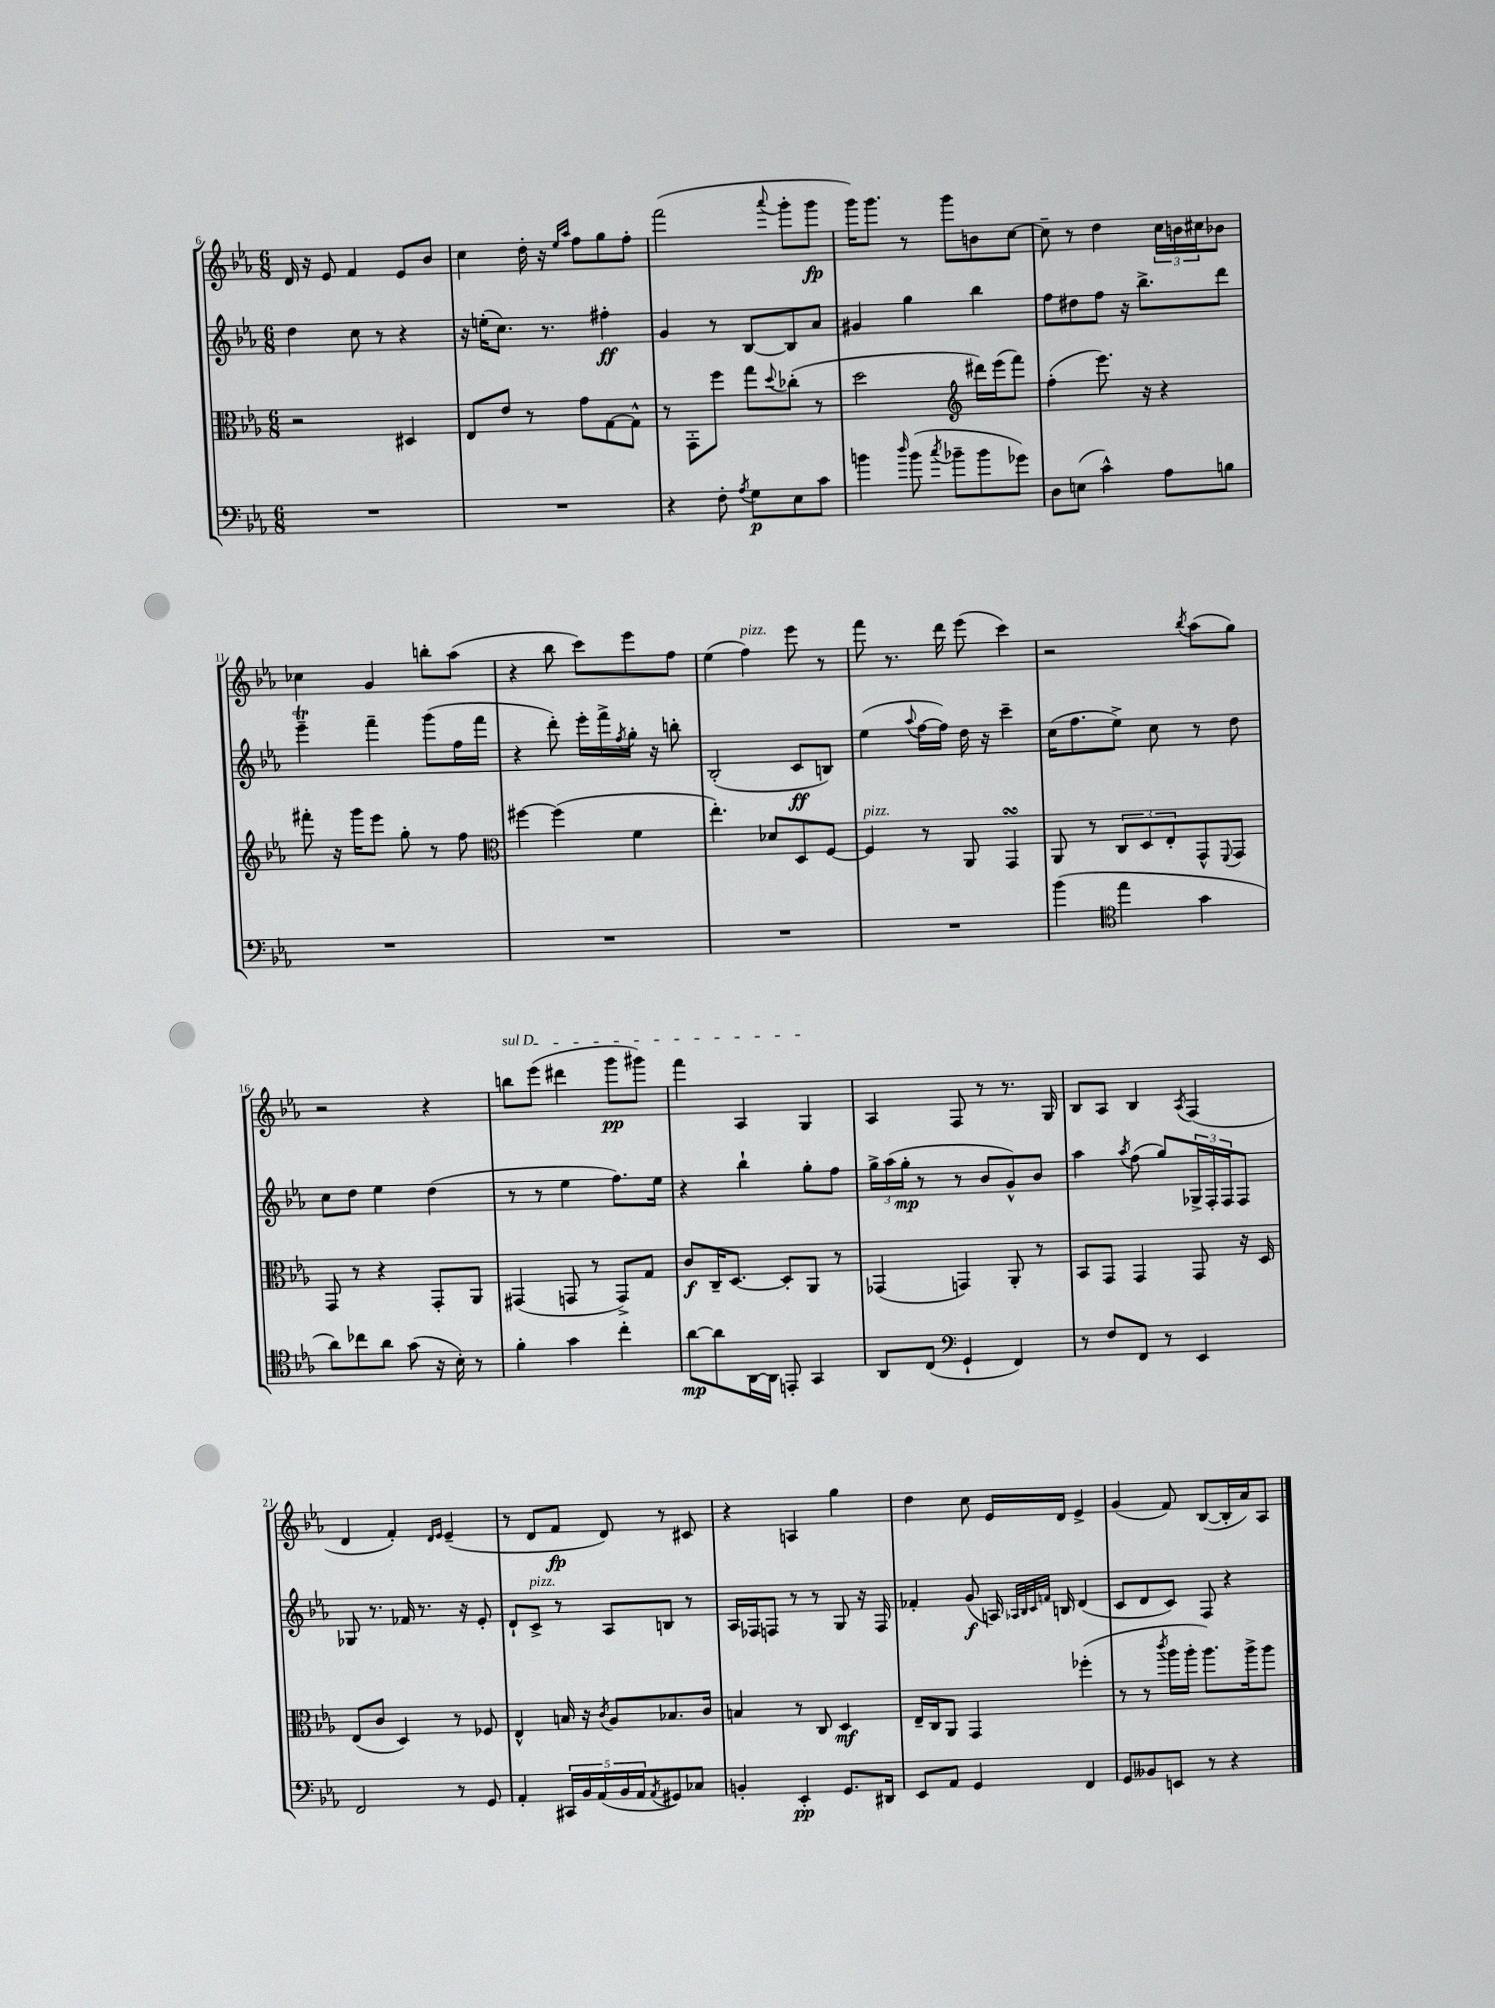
<<
\new StaffGroup <<
\new Staff = "s0" {
    \clef treble \key ees \major \numericTimeSignature \time 6/8
    d'16 r16 ees'8 f'4 ees'8 bes'8 |
    c''4 d''16-. r16 \grace { ees''16 aes''16 } f''8 g''8 f''8-. |
    f'''2( \appoggiatura { aes'''8 } g'''8-. g'''8\fp |
    g'''16) g'''8. r8 g'''8 b'8 c''8~ |
    c''8-- r8 d''4 \tuplet 3/2 { c''16 b'16 cis''16 } bes'8 |
    ces''4 g'4 b''8-. aes''8( |
    r4 bes''8 c'''8) ees'''8 f''8 |
    ees''4( f''4^\markup { \italic "pizz." }) ees'''8 r8 |
    f'''8 r8. d'''16 ees'''8( c'''4) |
    r2 \acciaccatura { bes''8 } aes''8( g''8) |
    r2 r4 |
    \once \override TextSpanner.bound-details.left.text = \markup { \italic "sul D" } b''8\startTextSpan ees'''8( dis'''4 g'''8\pp gis'''8) |
    f'''4 aes4 g4\stopTextSpan |
    aes4 f8 r8 r8. g16 |
    bes8 aes8 bes4 \acciaccatura { aes8 } f4( |
    d'4 f'4-.) \grace { d'16 ees'16 } ees'4--( |
    r8 d'8 f'8\fp d'8) r8 cis'8 |
    r4 a4 g''4 |
    d''4 c''8 ees'16 d'16 ees'4-> |
    g'4( f'8) bes8~( bes16-. aes'16) aes8 \bar "|." |
}
\new Staff = "s1" {
    \clef treble \key ees \major \numericTimeSignature \time 6/8
    d''4 c''8 r8 r4 |
    r16 e''16-.( c''8.) r8. fis''4-.\ff |
    g'4 r8 bes8~ bes8 aes'8 |
    gis'4 g''4 bes''4 |
    f''8 dis''8 f''8 r16 bes''8.-> d'''8 |
    ees'''4--\trill f'''4-- g'''8( f''16 f'''16 |
    r4 d'''8-.) ees'''16-. f'''16-> \acciaccatura { f''8 } g''16-. r16 b''8-. |
    bes2-.( c'8\ff b8) |
    ees''4( \appoggiatura { aes''8 } f''16~ f''16) d''16 r16 c'''4-- |
    c''16( f''8. ees''8->) c''8 r8 d''8 |
    c''8 d''8 ees''4 d''4( |
    r8 r8 ees''4 f''8.) ees''16 |
    r4 bes''4-! g''8-. f''8 |
    \tuplet 3/2 { g''16-> aes''16( g''16-.\mp } r8 r8 bes'8 g'8-^) bes'8 |
    aes''4 \acciaccatura { aes''8 } f''8( g''8) \tuplet 3/2 { ges16-> f16-. f16 } f8 |
    ges8 r8. fes'16 r8. r16 ees'8-. |
    d'8-! c'8->^\markup { \italic "pizz." } r8 aes8 b8 r8 |
    aes16 fes16 f8 r8 r8 g8 r16 f16 |
    fes'4-. g'8\f( a16) \grace { aes32 bes32 c'32 f'32 } b16 d'4( |
    c'8 d'8 c'8) f8 r4 \bar "|." |
}
\new Staff = "s2" {
    \clef alto \key ees \major \numericTimeSignature \time 6/8
    r2 dis4 |
    ees8 ees'8 r8 g'8 g8~ g8-^ |
    r8 g,8-. f''8 g''8 \appoggiatura { d''8 } ces''8-.( r8 |
    d''2 \clef treble dis'''16) ees'''16( f'''8) |
    f''4-.( ees'''8.) r16 r4 |
    fis'''8-. r16 g'''16 ees'''8 g''8-. r8 f''8 |
    \clef alto fis''4~ fis''4( f'4 |
    ees''4.-.) des'8 d8 f8~ |
    f4^\markup { \italic "pizz." } r8 aes,8 g,4\turn |
    aes,8 r8 \tuplet 3/2 { c8 d8 ees8-. } g,8-^ \appoggiatura { f,8 } g,8 |
    g,8 r8 r4 g,8-. aes,8 |
    gis,4( g,8 r8 g,8->) g8 |
    c'8\f c16-- d8.~ d8-. aes,8 r8 |
    ges,4( g,4) aes,8-. r8 |
    bes,8 g,8 g,4 g,8 r16 d16 |
    ees8( c'8 d4) r8 fes8 |
    ees4-^ b16 r16 \acciaccatura { c'8 } aes8 bes8. c'16 |
    b4 r8 c8 d4\mf |
    ees16-- c16 aes,8 g,4 fes''4-.( |
    r8 r8 \acciaccatura { c'''8 } aes''16 aes''16-. aes''8.) aes''16-> aes''8 \bar "|." |
}
\new Staff = "s3" {
    \clef bass \key ees \major \numericTimeSignature \time 6/8
    R2. |
    R2. |
    r4 f8-. \acciaccatura { aes8 } g8\p ees8 c'8 |
    b'4 \grace { d''16 } b'8( \acciaccatura { c''8 } bes'8-- bes'8 ges'8) |
    d8 e8( c'4-^) aes8 b8 |
    R2. |
    R2. |
    R2. |
    R2. |
    bes'4( \clef tenor ees''4 g'4 |
    aes'8) ces''8 aes'8 g'8( r16 bes16-.) r8 |
    f'4-. g'4 c''4-. |
    aes'8~\mp aes'8 aes,16~ aes,16 e,8-. g,4 |
    aes,8 c8( \clef bass g,4-! f,4) |
    r8 f8 f,8 r8 ees,4 |
    f,2 r8 g,8 |
    aes,4-. \tuplet 5/4 { cis,16 bes,16 aes,16( bes,16 aes,16 } \acciaccatura { aes,8 } gis,8) ces8 |
    b,4-. ees,4-.\pp g,8. dis,16 |
    ees,8 aes,8 g,4 f,4 |
    g,8 beses,8 e,8 r8 r4 \bar "|." |
}
>>
>>
\layout { \context { \Score currentBarNumber = #6 } }
